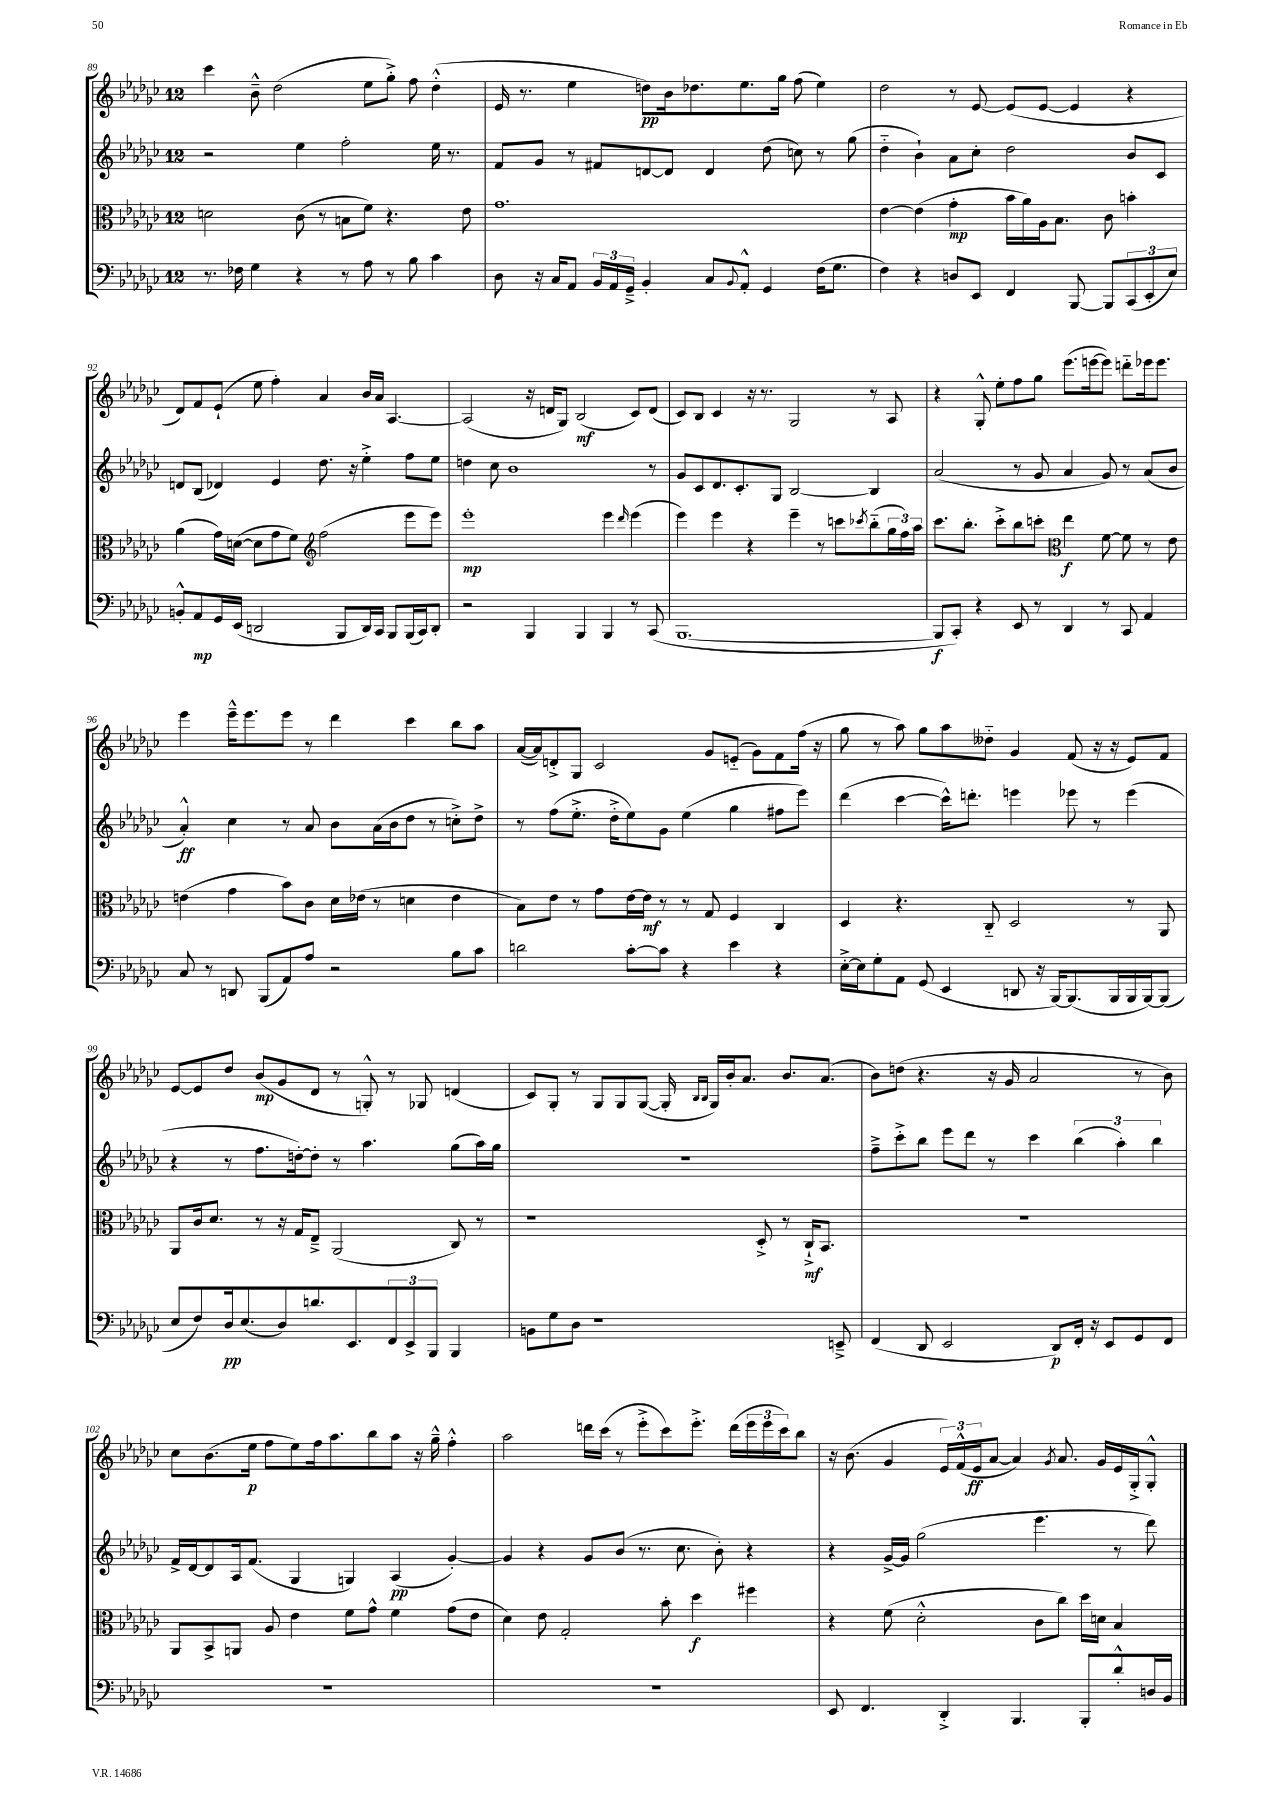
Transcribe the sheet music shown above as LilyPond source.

<<
\new StaffGroup <<
\new Staff = "s0" {
    \clef treble \key ges \major \once \override Staff.TimeSignature.style = #'single-digit \time 12/8
    ces'''4 bes'8---^ des''2( ees''8 ges''8-.->) f''8 des''4-.-^( |
    ees'16 r8. ees''4 d''8\pp) bes'16 des''8. ees''8. ges''16 f''8( ees''4) |
    des''2 r8 ees'8~ ees'8( ees'8~ ees'4 r4 |
    des'8) f'8 ees'8-!( ees''8 f''4-.) aes'4 bes'16 aes'16 aes4.~ |
    aes2( r16 d'16 ges8) bes2\mf( ces'8) d'8( |
    ces'8) bes8 ces'4 r16 r8. ges2 r8 aes8 |
    r4 ges8-.-^ ees''8-. f''8 ges''8 ees'''8.( e'''16~ e'''8) d'''8-_ ees'''16 ees'''8. |
    ees'''4 ees'''16---^ ees'''8. ees'''8 r8 des'''4 ces'''4 bes''8 aes''8 |
    aes'16~( aes'16) d'8-.-> ges8 ces'2 ges'8 e'8-_( ges'8) f'8 f''16( r16 |
    ges''8 r8 aes''8) ges''8 aes''8 deses''8-_ ges'4 f'8( r16 r16 ees'8) f'8 |
    ees'8~ ees'8 des''8 bes'8\mp( ges'8 des'8 r8 g8-.-^) r8 ges8 d'4( |
    ces'8) ges8-. r8 ges8 ges8 ges8~( ges16-. \grace { bes16 bes16 } ges16) bes'16-. aes'8. bes'8. aes'8.( |
    bes'8) d''8( r4. r16 ges'16 aes'2 r8 bes'8) |
    ces''8 bes'8.( ees''16\p f''8 ees''8) f''16 aes''8. bes''8 aes''8 r16 ges''16---^ f''4-.-^ |
    aes''2 d'''16 ces'''16( r8 ees'''8-.-> ces'''8) ees'''8.-.-> d'''16( \tuplet 3/2 { ees'''16 ees'''16 ces'''16) } bes''8 |
    r16 bes'8.( ges'4 \tuplet 3/2 { ees'16) f'16-^( ees'16\ff } aes'8~ aes'4) \acciaccatura { ges'8 } aes'8. ges'16 ees'16 ges16-.-> ges8-.-^ \bar "|." |
}
\new Staff = "s1" {
    \clef treble \key ges \major \once \override Staff.TimeSignature.style = #'single-digit \time 12/8
    r2 ees''4 f''2-. ees''16 r8. |
    f'8 ges'8 r8 fis'8 d'8~ d'8 d'4 des''8( c''8) r8 ges''8( |
    des''4-_ bes'4-!) aes'8 ces''8-. des''2 bes'8 ces'8 |
    d'8 bes8( des'4) ees'4 des''8. r16 ees''4-.-> f''8 ees''8 |
    d''4 ces''8 bes'1 r8 |
    ges'8 ces'8 des'8. ces'8.-. ges8 bes2~ bes4 |
    aes'2( r8 ges'8 aes'4 ges'8) r8 aes'8( bes'8 |
    aes'4-.-^\ff) ces''4 r8 aes'8 bes'8 aes'16( bes'16 des''8 r8 c''8-.->) des''8-> |
    r8 f''8( ees''8.-.-> des''16-.-> ees''8) ges'8 ees''4( ges''4 fis''8 ees'''8) |
    des'''4( ces'''4~ ces'''16-^) d'''8.-. e'''4 ees'''8 r8 ees'''4( |
    r4 r8 f''8. d''16~-.) d''8-. r8 aes''4. ges''8( aes''16) ges''16 |
    R1. |
    f''8---> ces'''8-.-> bes''8 ees'''8 des'''8 r8 ces'''4 \tuplet 3/2 { bes''4( aes''4-.) bes''4 } |
    f'16-> des'16~ des'8 aes16 f'8.( ges4 g4) aes4\pp( ges'4~-.) |
    ges'4 r4 ges'8 bes'8( r8. ces''8. bes'8-.) r4 |
    r4 ges'16~-> ges'16 ges''2( ees'''4. r8 des'''8) \bar "|." |
}
\new Staff = "s2" {
    \clef alto \key ges \major \once \override Staff.TimeSignature.style = #'single-digit \time 12/8
    d'2 ces'8( r8 b8 f'8) r4. ees'8 |
    ges'1. |
    ees'4~ ees'4( ges'4-.\mp bes'16 aes'16) aes16 bes8. ces'8 b'4-. |
    aes'4( ges'16) d'16~( d'8 ges'8 f'8) \clef treble f''2( ees'''8 ees'''8) |
    ees'''1-.\mp ees'''4 \grace { des'''16 } ees'''4( |
    ees'''4) ees'''4 r4 ees'''4-- r8 c'''8 \acciaccatura { ces'''8 } bes''8-_( \tuplet 3/2 { ges''16 f''16) aes''16 } |
    ces'''8. bes''8.-. ces'''8-.-> bes''8 c'''8-. \clef alto ees''4\f f'8~ f'8 r8 ees'8 |
    e'4( ges'4 bes'8) ces'8 des'16 ees'16( r8 d'4 ees'4 |
    bes8) ees'8 r8 ges'8 ees'16~ ees'16\mf r8 r8 ges8 f4 ces4 |
    des4 r4. ces8-_ des2 r8 aes,8 |
    aes,8 ces'16 des'8. r8 r16 ges16 ees8---> aes,2( ces8) r8 |
    r1 des8-.-> r8 ces16-!->\mf bes,8. |
    R1. |
    aes,8 bes,8-> a,8 aes8 ees'4 f'8 ges'8-^ f'4 ges'8( ees'8 |
    des'4) ees'8 ges2-. bes'8-. des''4\f fis''4 |
    r4 f'8( des'2-.-^ ces'8 ces''8) des''16 d'16 bes4 \bar "|." |
}
\new Staff = "s3" {
    \clef bass \key ges \major \once \override Staff.TimeSignature.style = #'single-digit \time 12/8
    r8. fes16 ges4 r4 r8 aes8 r8 bes8 ces'4 |
    des8 r16 ces16 aes,8 \tuplet 3/2 { bes,16 aes,16 ges,16---> } bes,4-. ces8 \appoggiatura { bes,8 } aes,8-.-^ ges,4 f16( ges8. |
    f4) r4 d8 ees,8 f,4 bes,,8~ bes,,8 \tuplet 3/2 { ces,8( ees,8-. ees8) } |
    b,8-.-^ aes,8\mp ges,16 ees,16( d,2 bes,,8 d,16) ces,16 bes,,8 bes,,16( ces,16) d,8-. |
    r2 bes,,4 bes,,4 bes,,4 r8 ces,8( |
    bes,,1.~ |
    bes,,8\f ces,8-.) r4 ees,8 r8 des,4 r8 ces,8 aes,4 |
    ces8 r8 d,8 bes,,8( aes,8) aes8 r2 bes8 ces'8 |
    d'2 ces'8~-. ces'8 r4 ees'4 r4 |
    ees16~-.-> ees16 ges8-. aes,8 ges,8( ees,4 d,8 r16 bes,,16~) bes,,8.( bes,,16 bes,,16 bes,,16~) bes,,8( |
    ees8 f8) des16\pp ees8.( des8) d'8. ees,8. \tuplet 3/2 { f,8 ees,8-> bes,,8 } bes,,4 |
    b,8 ges8 des8 r1 e,8---> |
    f,4( des,8 ees,2 des,8\p) f,16-. r16 ees,8 ges,8 f,8 |
    R1. |
    R1. |
    ees,8 f,4. des,4-.-> bes,,4. bes,,8-. des'8-.-^ d16 bes,16 \bar "|." |
}
>>
>>
\layout { \context { \Score currentBarNumber = #89 } }
